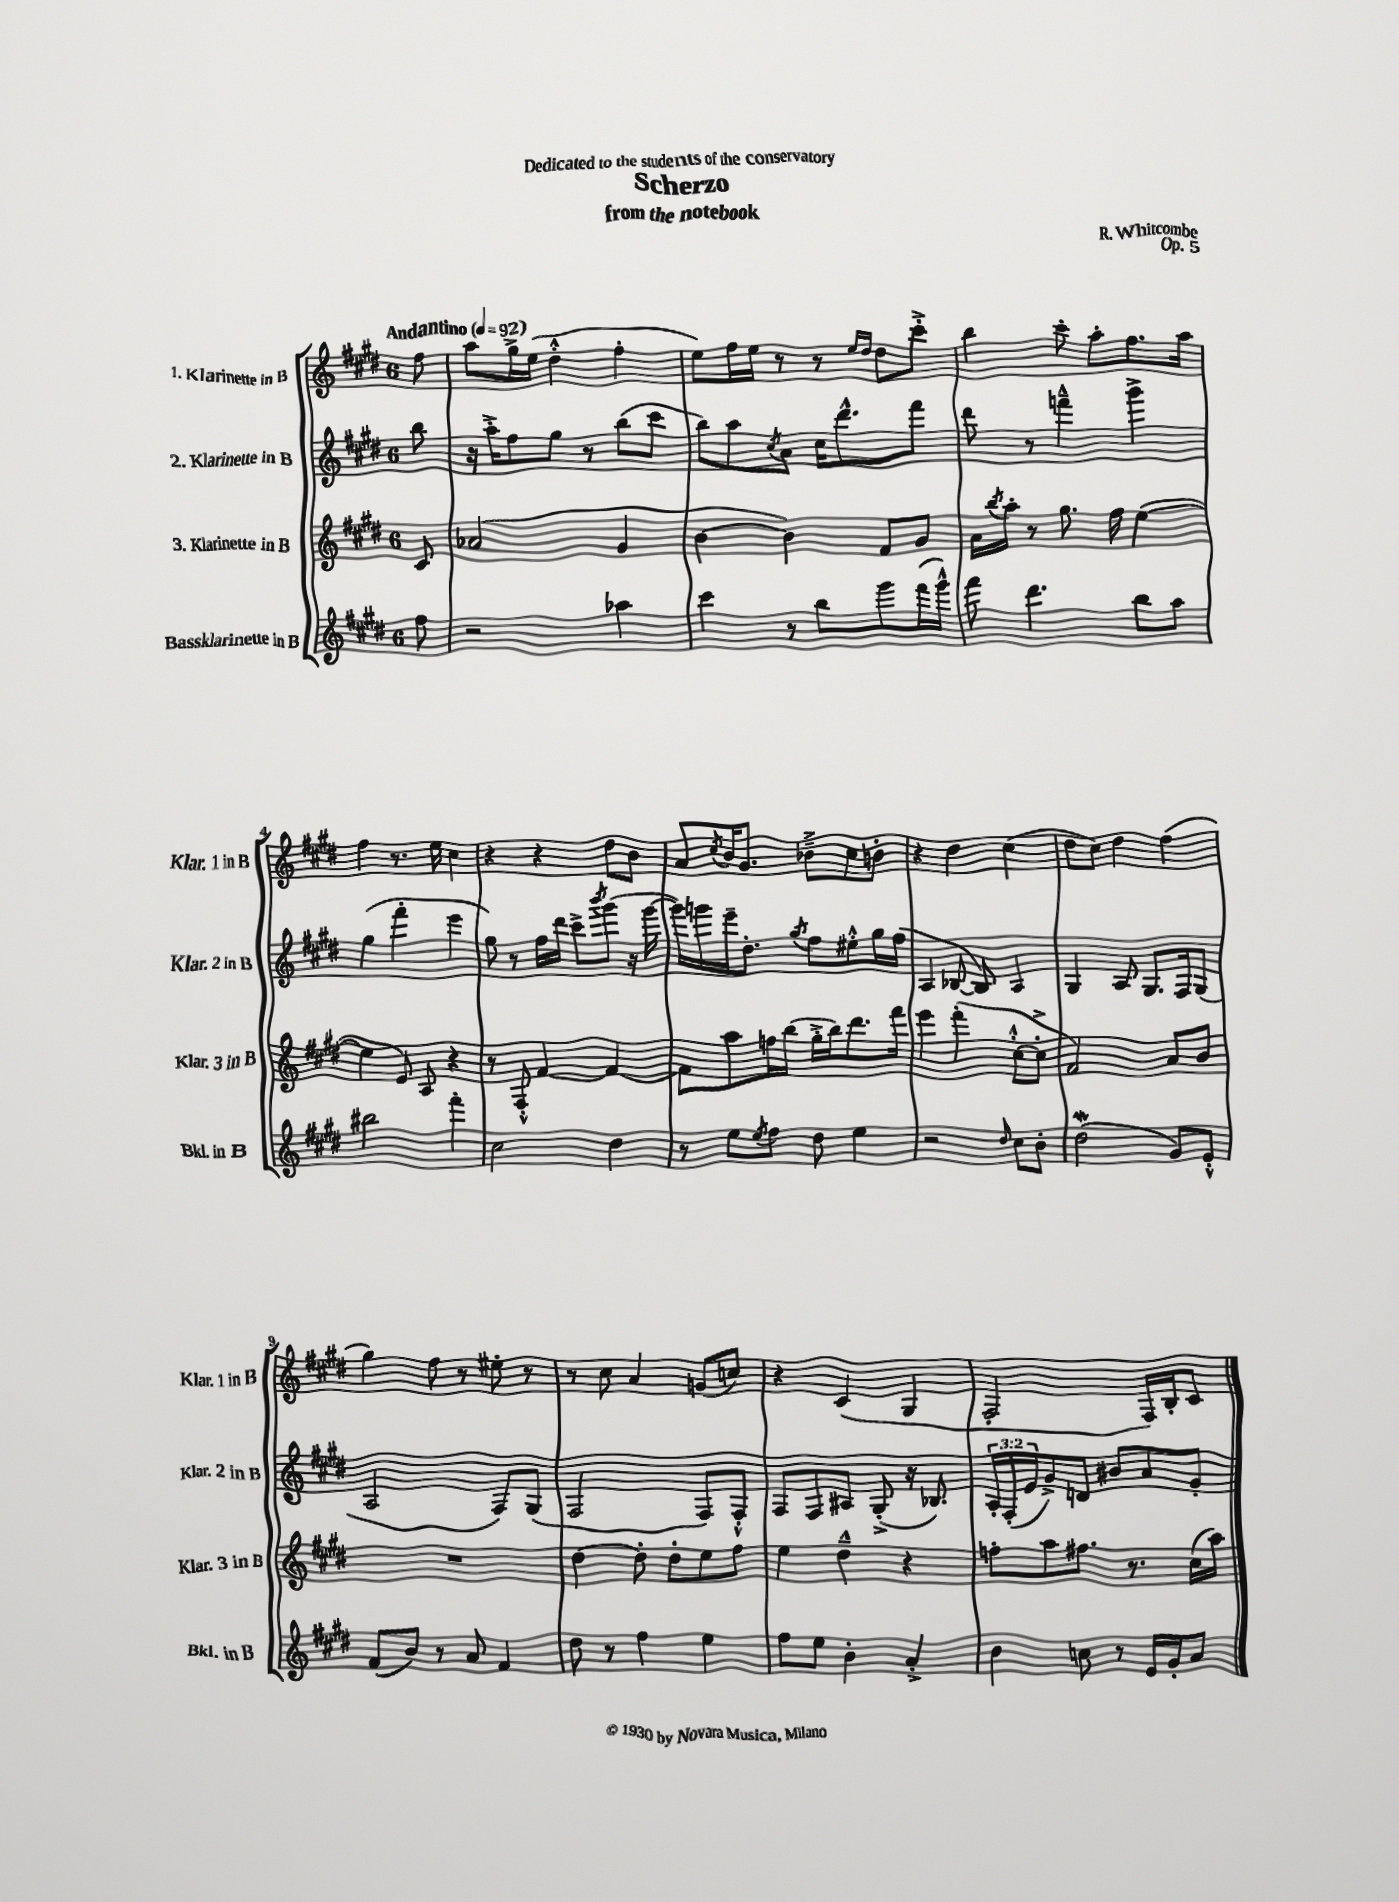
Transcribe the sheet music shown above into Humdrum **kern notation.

**kern	**kern	**kern	**kern
*staff4	*staff3	*staff2	*staff1
*clefG2	*clefG2	*clefG2	*clefG2
*k[f#c#g#d#]	*k[f#c#g#d#]	*k[f#c#g#d#]	*k[f#c#g#d#]
*M6/8	*M6/8	*M6/8	*M6/8
*MM92	*MM92	*MM92	*MM92
8ff#	8c#	8bb	8ff#
=	=	=	=
2r	(2a-	16r	8aa
.	.	16aa'^	.
.	.	8ff#	16gg#^
.	.	.	(16ee
.	.	8gg#	4dd#'^^
.	.	8r	.
4aa-	4g#	(8bb	4ff#'
.	.	8ccc#	.
=	=	=	=
4ccc#	[4b	8bb)	8ee)
.	.	8aa	16ff#
.	.	.	16ee
.	.	8qcc#	.
8r	4b])	8a	8r
8bb	.	16cc#	8r
.	.	8.ddd#^^	.
.	.	.	16qqee
.	.	.	16qqdd#
8ggg#	8f#	.	8dd#
(16fff#	8g#	8fff#	8ccc#'^
16ggg#^^)	.	.	.
=	=	=	=
8fff#	16a	8ddd#	4bb
.	8qbb	.	.
.	16aa'	.	.
4.ddd#	8r	8r	.
.	8.gg#	4fff~^^	8ccc#'
.	.	.	8aa'
.	16ff#	.	.
8bb	([4ee	4ggg#^	8.ff#
8aa	.	.	.
.	.	.	16aa
=	=	=	=
2bb#	4ee]	(4gg#	4ff#
.	8e)	4fff#'	8.r
.	8A	.	.
.	.	.	16ee
4fff#'	4r	4eee	4cc#
=	=	=	=
2cc#	8r	8gg#)	4r
.	8F#'^^	8r	.
.	[4f#	16ff#	4r
.	.	16ddd#	.
.	.	8ccc#^	.
.	.	8qbbb	.
4dd#	4f#_	(8ggg#	8dd#
.	.	16r	8b
.	.	[16ggg#	.
=	=	=	=
8r	8f#]	16ggg#])	8a
.	.	16ggg	.
.	.	.	8qcc#
8ee	8aa	16eee~	16b
.	.	8.dd#'	8.g#
8qee	.	.	.
8ff#	16ff	.	.
.	(16bb	.	.
.	.	8qgg#	.
8dd#	16gg#'^	8ff#	8b-~^
.	16bb)	.	.
4ee	8.ddd#	8ee#'^^	8cc#
.	.	16gg#	8b'
.	16fff#	(16ff#	.
=	=	=	=
2r	4eee	4A	4r
.	(4fff#'	[8B-	4dd#
.	.	8B-])	.
16qqdd#	.	.	.
8cc#	[8cc#'^^	4A	(4cc#
8b'	8cc#'^]	.	.
=	=	=	=
(2dd#	2f#)	4G#	8dd#
.	.	.	8cc#)
.	.	8A	4dd#
.	.	8.G#	.
8g#)	8a	.	(4ff#
.	.	16F#	.
8e'^^	8b	(8G#	.
=	=	=	=
(8f#	2.r	2A	4gg#)
8b)	.	.	.
8r	.	.	8ff#
8a	.	.	8r
4f#	.	8F#)	8ee#'
.	.	(8G#	8r
=	=	=	=
8dd#	[4dd#	2F#	8r
8r	.	.	8cc#
4ff#	8dd#']	.	4a
.	8dd#'	.	.
4ee	8ee	8F#)	(8g
.	8ff#	8F#'^^	8cc)
=	=	=	=
8ff#	4ee	8F#	4r
8ee	.	8F#	.
4b'	4dd#~^^	8A#	(4c#
.	.	(8G#'^	.
4a'^	4r	16r	4G#
.	.	8.B-)	.
=	=	=	=
4b	8ff'	24A'	2F#'
.	.	(24F#'	.
.	.	24e	.
.	8aa	8g#^)	.
8cc	8.ff#	8d	.
8r	.	8b#	.
.	8.r	.	.
16e	.	8a	16F#)
16g#'	.	.	16B'
8a	(16cc#	8g#'	8c#
.	16aa)	.	.
==	==	==	==
*-	*-	*-	*-
